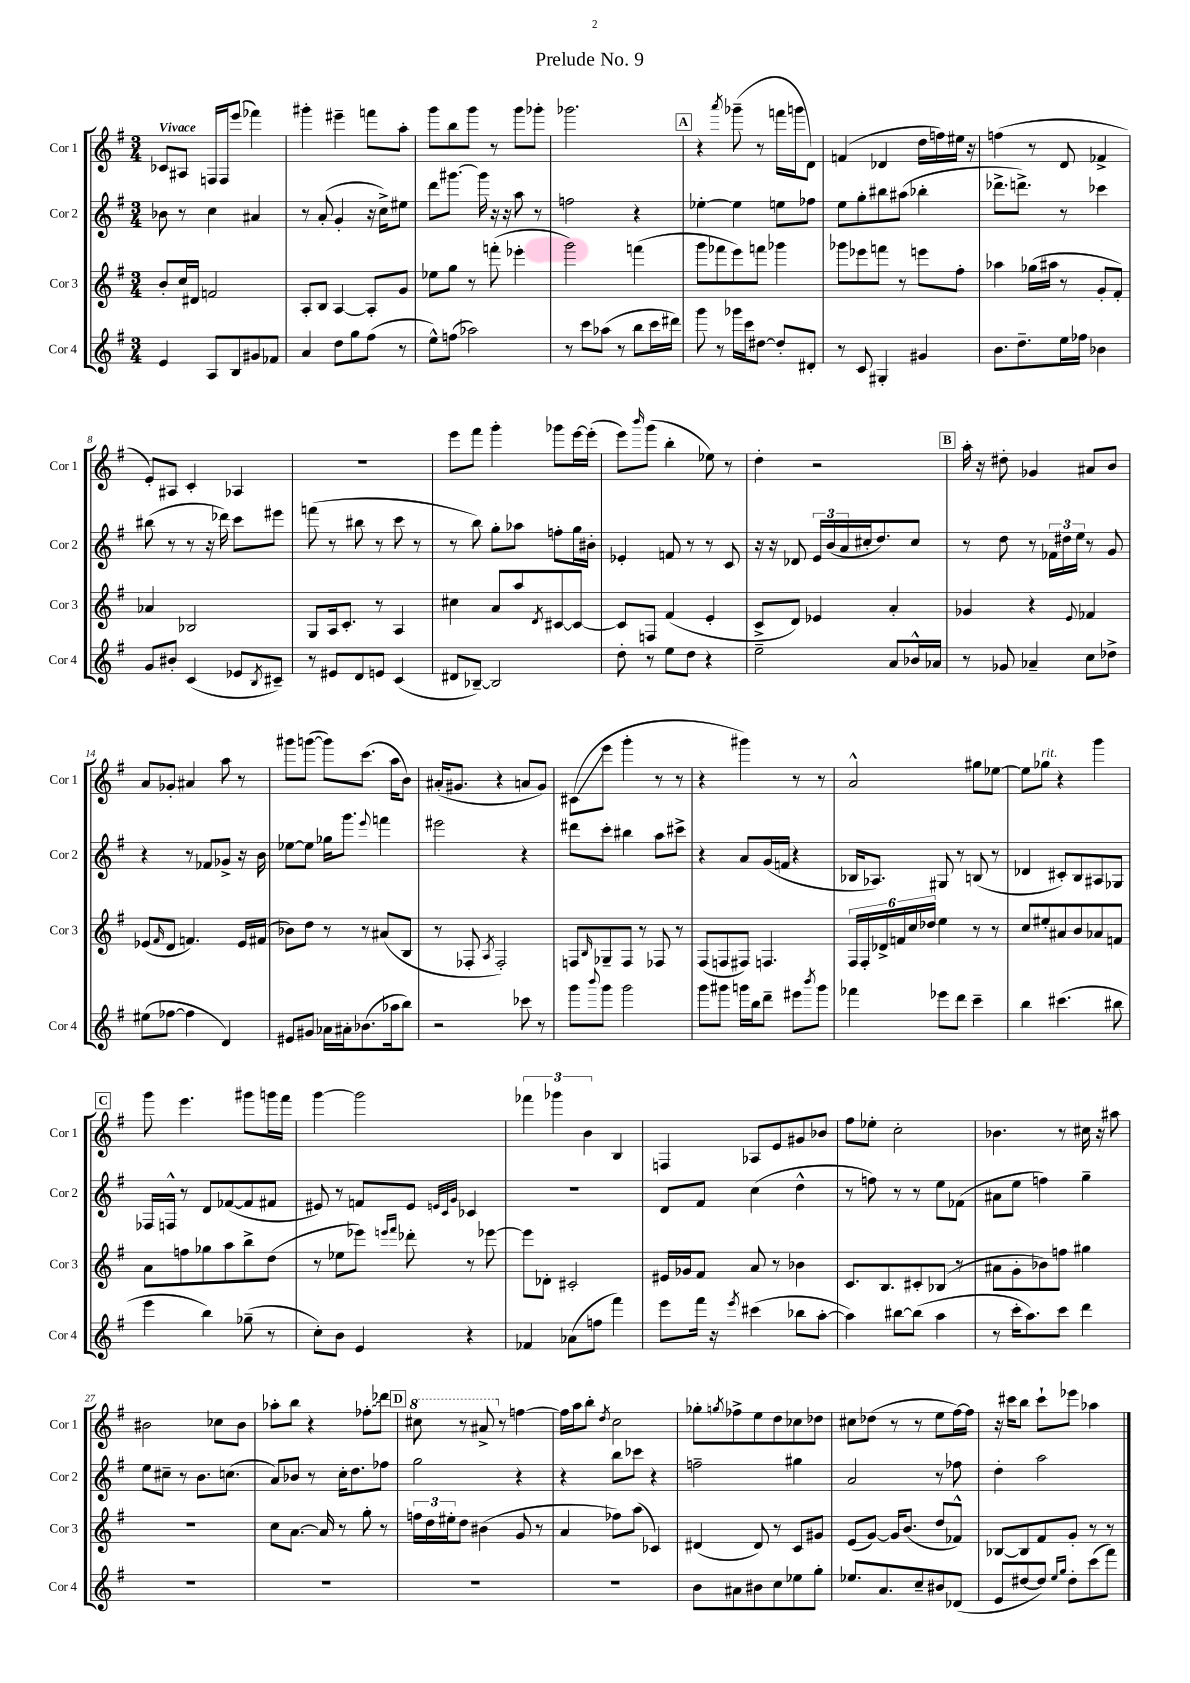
\header { title = "Prelude No. 9" }
<<
\new StaffGroup <<
\new Staff = "s0" \with { instrumentName = "Cor 1" shortInstrumentName = "Cor 1" } {
    \clef treble \key g \major \numericTimeSignature \time 3/4 \tempo "Vivace"
    ces'8 ais8 f16 f16 e'''8( fes'''4) |
    gis'''4-. eis'''4-- f'''8 a''8-. |
    g'''8 b''8 g'''8 r8 g'''8 ges'''8-. |
    ges'''2. |
    \mark \markup { \box "A" } r4 \acciaccatura { a'''8 } ges'''8--( r8 f'''16 g'''16 d'8) |
    f'4( des'4 d''16 f''16) eis''16 r16 |
    f''4( r8 d'8 fes'4-> |
    e'8-.) ais8 c'4-. aes4 |
    R2. |
    e'''8 fis'''8 g'''4-. ges'''8 e'''16~ e'''16-.( |
    e'''8) \grace { b'''16 } g'''8( b''4-. ees''8) r8 |
    d''4-. r2 |
    \mark \markup { \box "B" } a''16-. r16 dis''8-. ges'4 ais'8 b'8 |
    a'8 ges'8-. ais'4 a''8 r8 |
    gis'''8 g'''8~( g'''8) c'''8.( a''16 b'8) |
    ais'16-.( gis'8. r4 a'8 gis'8) |
    cis'8\glissando( e'''8 g'''4-. r8 r8 |
    r4 gis'''4) r8 r8 |
    a'2-^ gis''8 ees''8~ |
    ees''8 ges''8^\markup { \italic "rit." } r4 g'''4 |
    \mark \markup { \box "C" } g'''8 e'''4. gis'''8 g'''16 fis'''16 |
    g'''4~ g'''2 |
    \tuplet 3/2 { fes'''4 ges'''4 b'4 } b4 |
    f4 aes8 e'8 gis'8 bes'8 |
    fis''8 ees''8-. c''2-. |
    bes'4. r8 cis''16 r16 ais''8 |
    bis'2 ces''8 bis'8 |
    aes''8-. b''8 r4 \once \override Glissando.style = #'zigzag fes''8-.\glissando des'''8 |
    \mark \markup { \box "D" } \ottava #1 cis'''8 r8 ais''8-> \ottava #0 r8 f''4~ |
    f''16 a''16 b''8-. \acciaccatura { d''8 } c''2 |
    ges''8-. \acciaccatura { g''8 } fes''8-> e''8 d''8 ces''8 des''8 |
    cis''8 des''8( r8 r8 e''8 fis''16~) fis''16 |
    r16 cis'''16 b''8 cis'''8-! ees'''8 aes''4 \bar "|." |
}
\new Staff = "s1" \with { instrumentName = "Cor 2" shortInstrumentName = "Cor 2" } {
    \clef treble \key g \major \numericTimeSignature \time 3/4
    bes'8 r8 c''4 ais'4 |
    r8 a'8-.( g'4-. r16 c''16->) eis''8 |
    d'''8 gis'''8.~ gis'''16 r16 r16 a''8 r8 |
    f''2 r4 |
    \mark \markup { \box "A" } ees''4~-. ees''4 e''8 fes''8 |
    e''8 g''8-. bis''8 ais''8( bes''4-. |
    des'''8.-> d'''8.->) r8 ces'''4 |
    bis''8( r8 r8 r16 des'''16) c'''8 eis'''8 |
    f'''8( r8 bis''8 r8 c'''8 r8 |
    r8 b''8) g''8-. aes''8 f''8-. g''16 bis'16-. |
    ees'4-. f'8 r8 r8 c'8 |
    r16 r16 des'8 \tuplet 3/2 { e'16 b'16( a'16 } cis''16-. d''8.) cis''8 |
    \mark \markup { \box "B" } r8 d''8 r8 \tuplet 3/2 { fes'16 dis''16 e''16 } r8 g'8 |
    r4 r8 fes'8 ges'8-> r16 b'16 |
    ees''8~ ees''8 ges''16 g'''8. \appoggiatura { e'''8 } f'''4 |
    eis'''2 r4 |
    dis'''8 c'''8-. bis''4 a''8 cis'''8-> |
    r4 a'8 g'16( f'16 r4 |
    bes16 aes8.) gis8 r8 b8( r8 |
    des'4 cis'8-.) b8 ais8 ges8 |
    \mark \markup { \box "C" } fes16 f16-^ r8 d'8 fes'8~( fes'8 fis'8 |
    eis'8) r8 f'8 eis'8 \grace { e'32 c'32 g'32 } ces'4 |
    R2. |
    d'8 fis'8 c''4( d''4-^ |
    r8 f''8) r8 r8 e''8 fes'8( |
    ais'8 e''8 f''4) g''4-- |
    e''8 cis''8-- r8 b'8. c''8.( |
    a'8) bes'8 r8 c''16-. d''8. fes''8 |
    \mark \markup { \box "D" } g''2 r4 |
    r4 b''8 ces'''8 r4 |
    f''2-- gis''4 |
    a'2 r8 fes''8 |
    d''4-. a''2 \bar "|." |
}
\new Staff = "s2" \with { instrumentName = "Cor 3" shortInstrumentName = "Cor 3" } {
    \clef treble \key g \major \numericTimeSignature \time 3/4
    b'8-. c''16 dis'16 f'2 |
    a8-. b8 a4~ a8-. g'8 |
    ees''8 g''8 r8 f'''8-.( ees'''4-. |
    g'''2) f'''4( |
    \mark \markup { \box "A" } g'''8 fes'''8 e'''8) f'''8 ges'''4 |
    ges'''8 ees'''8 f'''8 r8 e'''8 fis''8-. |
    aes''4 ges''16( ais''16 r8 g'8-. fis'8-.) |
    aes'4 bes2 |
    g8 a16 c'8.-. r8 a4 |
    cis''4 a'8 a''8 \acciaccatura { d'8 } cis'8~ cis'8~ |
    cis'8 f8 fis'4( e'4-. |
    c'8-> d'8) ees'4 a'4-. |
    \mark \markup { \box "B" } ges'4 r4 \appoggiatura { e'8 } fes'4 |
    ees'8( \grace { fis'16 } d'8 f'4.) ees'16 fis'16( |
    bes'8) d''8 r8 r8 ais'8( b8 |
    r8 fes8-. \acciaccatura { a8 } fes2-.) |
    f8 \grace { b16 } ges8-- f8 r8 fes8 r8 |
    fis8( f8 fis8) f4. |
    \tuplet 6/4 { fis16 fis16-. des'16-> f'16 c''16 des''16 } e''4 r8 r8 |
    c''8 eis''8-. ais'8 b'8 aes'8 f'8 |
    \mark \markup { \box "C" } a'8 f''8 ges''8 a''8 b''8-> d''8( |
    r8 ees''8 ees'''8) \grace { e'''16 fis'''16 } des'''8-. r8 ees'''8~ |
    ees'''8 des'8-. cis'2-. |
    eis'16 ges'16 fis'8 a'8 r8 bes'4 |
    c'8. b8. cis'8-. bes8( r8 |
    ais'8 g'8-. bes'8) f''8 gis''4 |
    R2. |
    c''8 a'8.~ a'16 r8 g''8-. r8 |
    \mark \markup { \box "D" } \tuplet 3/2 { f''16 d''16 eis''16-. } d''8 bis'4( g'8 r8 |
    a'4 fes''8) a''8( ces'4) |
    dis'4( dis'8) r8 c'8 gis'8 |
    e'8( g'8~) g'16 b'8.( d''8 fes'8-^) |
    bes8~ bes8 fis'8 g'8-. r8 r8 \bar "|." |
}
\new Staff = "s3" \with { instrumentName = "Cor 4" shortInstrumentName = "Cor 4" } {
    \clef treble \key g \major \numericTimeSignature \time 3/4
    e'4 a8 b8 gis'8 fes'8 |
    a'4 d''8 g''8 fis''8( r8 |
    e''8-^) f''8( aes''2) |
    r8 c'''8 aes''8( r8 b''8 c'''16 dis'''16) |
    \mark \markup { \box "A" } g'''8 r8 ges'''16 c'''16 dis''8~ dis''8-. dis'8-. |
    r8 c'8 gis4-. gis'4 |
    b'8. d''8.-- e''16 fes''16 bes'4 |
    g'8 bis'8-. c'4( ees'8 \acciaccatura { b8 } cis'8--) |
    r8 eis'8 d'8 e'8 c'4( |
    dis'8 bes8~--) bes2 |
    d''8-. r8 e''8 d''8 r4 |
    e''2-- a'8 bes'16-^ aes'16 |
    \mark \markup { \box "B" } r8 ges'8 aes'4-- c''8 des''8-> |
    eis''8( fes''8~ fes''4 d'4) |
    eis'8 gis'8 aes'16 ais'16-. bes'8.( aes''16 b''8) |
    r2 ces'''8 r8 |
    g'''8 \appoggiatura { b'''8 } g'''8 g'''2 |
    g'''8 gis'''8 g'''16 b''16 d'''8-- eis'''8 \acciaccatura { b'''8 } g'''8 |
    fes'''4 ees'''8 d'''8 c'''4-- |
    b''4 cis'''4.( bis''8 |
    \mark \markup { \box "C" } e'''4 b''4) ges''8--( r8 |
    c''8-.) b'8 e'4 r4 |
    fes'4 aes'8( f''8 fis'''4) |
    e'''8 fis'''16 r16 \acciaccatura { e'''8 } cis'''4( bes''8 a''8~-. |
    a''4) bis''8~ bis''8( a''4 |
    r8 c'''16-. a''8.) c'''8 d'''4 |
    R2. |
    R2. |
    \mark \markup { \box "D" } R2. |
    R2. |
    b'8 ais'8 bis'8 c''8 ees''8 g''8-. |
    ees''8. a'8. c''8-- bis'8 des'8( |
    e'8 dis''8~ dis''8) \grace { e''16 g''16 } dis''8-. c'''8( fis'''8) \bar "|." |
}
>>
>>
